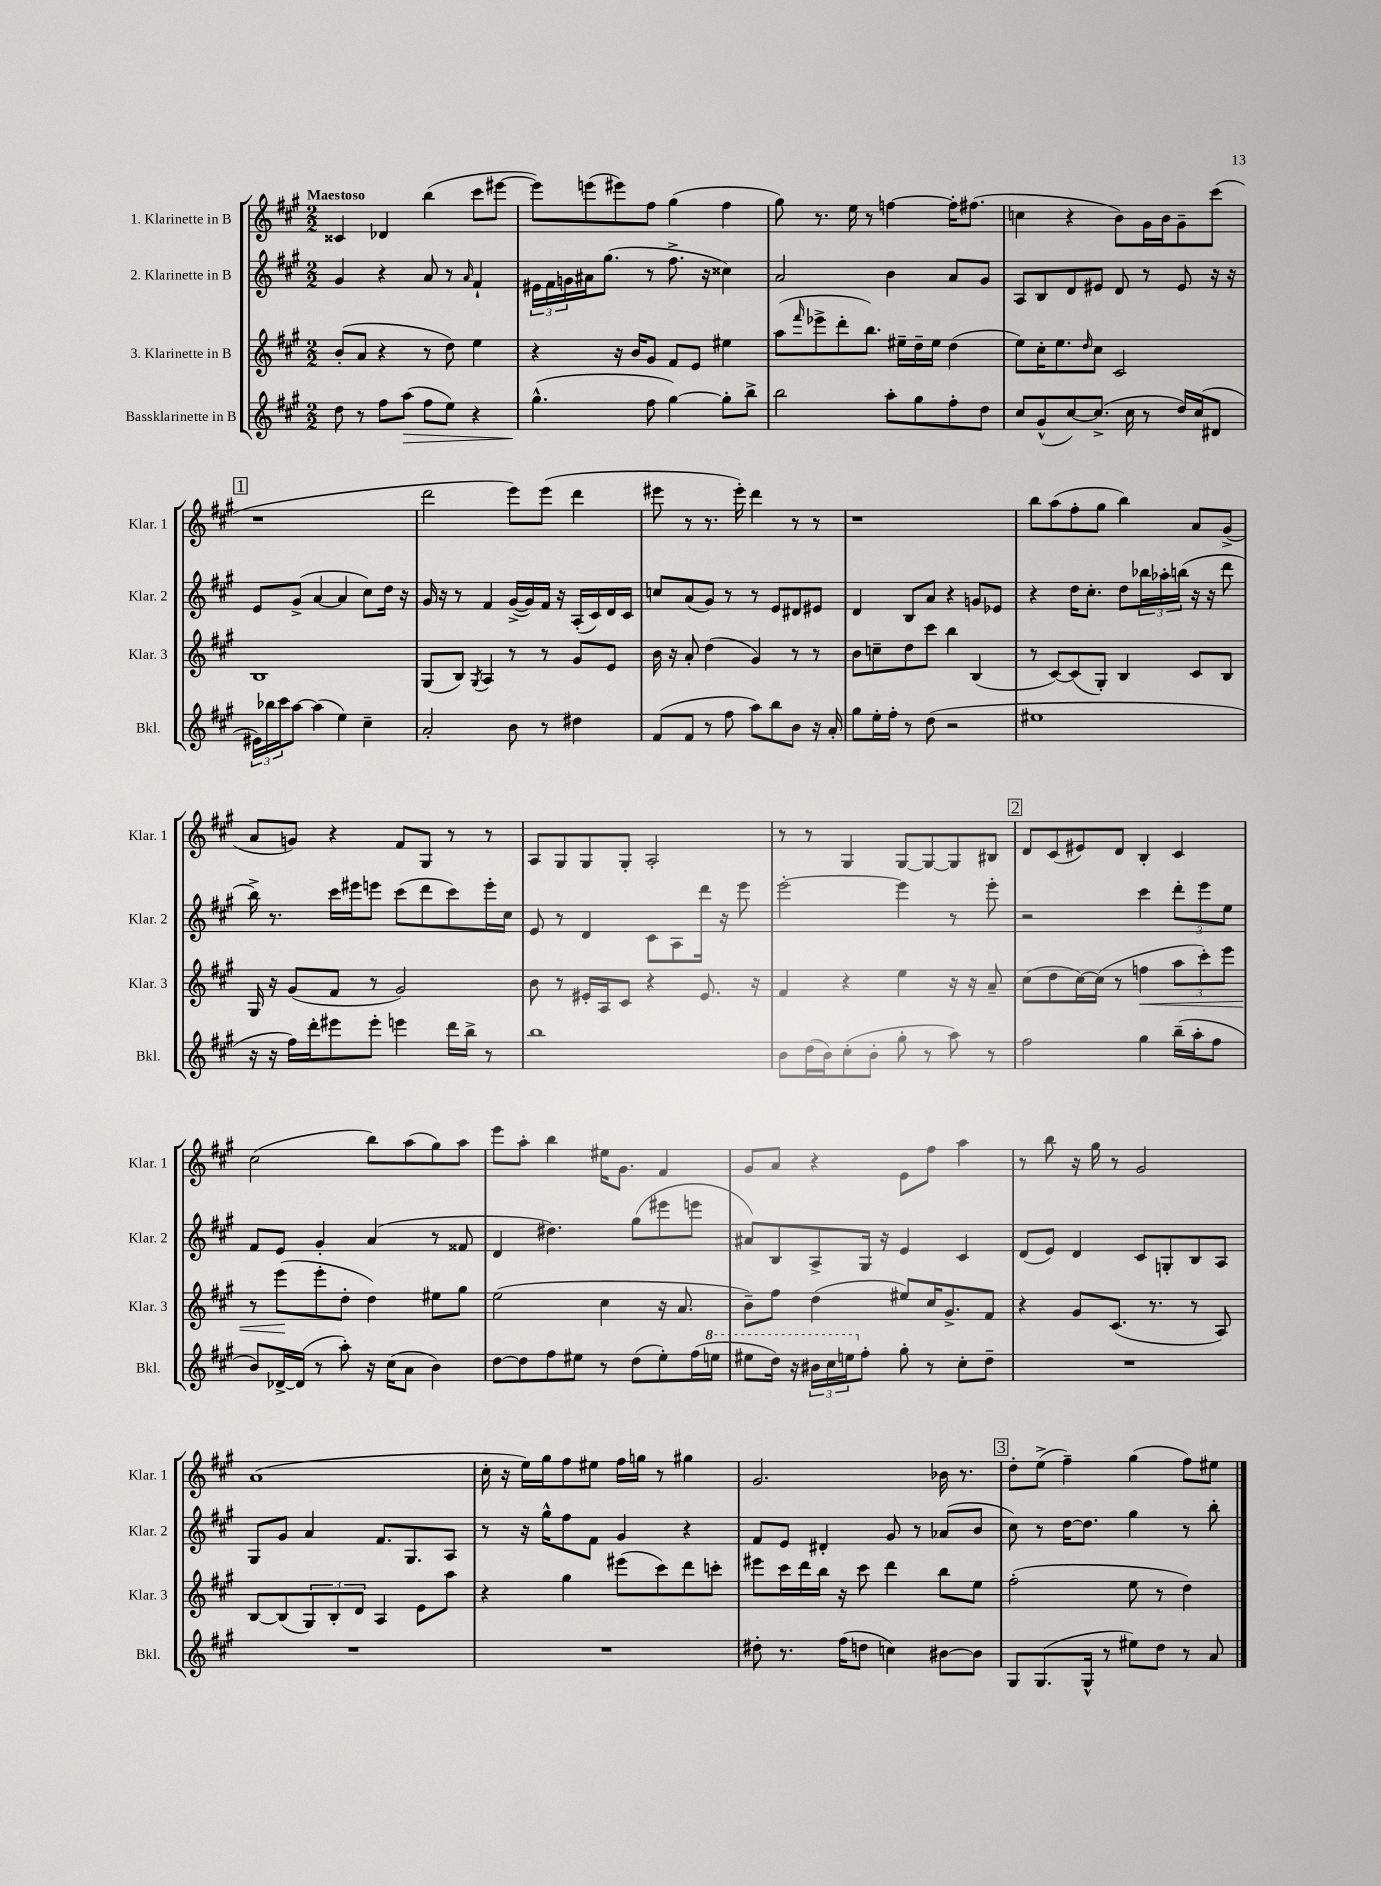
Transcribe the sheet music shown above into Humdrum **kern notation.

**kern	**kern	**kern	**kern
*staff4	*staff3	*staff2	*staff1
*clefG2	*clefG2	*clefG2	*clefG2
*k[f#c#g#]	*k[f#c#g#]	*k[f#c#g#]	*k[f#c#g#]
*M2/2	*M2/2	*M2/2	*M2/2
8dd\	(8b'/L	4g#/	4c##/
8r	8a/J	.	.
8ff#\L	4r	4r	4d-/
(8aa\J	.	.	.
8ff#\L	8r	8a/	(4bb\
8ee\J)	8dd\)	8r	.
.	.	16qqa/	.
4r	4ee\	4f#`/	8ccc#\L
.	.	.	[8eee#\J
=	=	=	=
(4.gg#^^\	4r	24e#\LL	8eee#\]L)
.	.	24f#\	.
.	.	24g\	.
.	.	16a#\J	(8eee\
.	.	(8.gg#\J	.
.	16r	.	8eee#\)
.	16b/LK	.	.
8ff#\	8g#/J	8r	8ff#\J
[4gg#\)	8f#/L	8.ff#^\	(4gg#\
.	8e/J	.	.
.	.	16r	.
8gg#'\]L	4ee#\	4cc##\)	4ff#\
8bb^\J	.	.	.
=	=	=	=
2bb\	(8aa\L	2a/	8gg#\)
.	16qqfff#/	.	.
.	8eee-^\	.	8.r
.	8ddd'\	.	.
.	.	.	16ee\
.	8.bb\J)	.	8r
8aa'\L	.	4b\	[4ff\
.	16ee#~\LL	.	.
8gg#\	16dd~\	.	.
.	16ee#\JJ	.	.
8ff#'\	(4dd\	8a/L	16ff'\]LK
.	.	.	(8.ff#\J
8dd\J	.	8g#/J	.
=	=	=	=
8cc#/L	8ee\L)	8A/L	4cc\
(8g#^^/	16cc#'\K	8B/	.
.	8.ee\	.	.
[8cc#/)	.	8d/	4r
.	16qqdd/	.	.
(8.cc#^/]J	8cc#\J	8e#/J	.
.	2c#/	8d/	8b\L)
16cc#\	.	.	.
8r	.	8r	16g#\L
.	.	.	16b\J
16dd/LL)	.	8e#/	8g#~\
(16cc#/J	.	.	.
8d#/J	.	16r	(8ccc#\J
.	.	16r	.
=	=	=	=
24e#\LL)	1B	8e/L	1r
24bb-\	.	.	.
24ccc#\J	.	.	.
[8aa\J	.	(8g#^/J	.
(4aa\]	.	[4a/	.
4ee\)	.	4a/]	.
4cc#~\	.	8cc#\L)	.
.	.	16dd\Jk	.
.	.	16r	.
=	=	=	=
2a'/	(8G#/L	16g#/	2ddd\
.	.	16r	.
.	8B/J)	8r	.
.	8qG#/	.	.
.	4A/	4f#/	.
8b\	8r	([16g#^/LL	8eee\L)
.	.	16g#/])	.
8r	8r	16f#/JJ	(8eee\J
.	.	16r	.
4dd#\	8g#/L	(16A'/LL	4ddd\
.	.	16c#/)	.
.	8e/J	16d/	.
.	.	16c#/JJ	.
=	=	=	=
(8f#/L	16b\	8cc/L	8eee#\
.	16r	.	.
8f#/J	8a'/	(8a/	8r
8r	(4dd\	8g#/J)	8.r
8ff#\	.	8r	.
.	.	.	16eee#'\)
8aa\L)	4g#/)	8r	4ddd\
8bb\	.	8e/L	.
8b\J	8r	8d#/	8r
16r	8r	8e#/J	8r
16a'/	.	.	.
=	=	=	=
8gg#\L	8b\L	4d/	1r
16ee'\L	8cc~\	.	.
16ff#'\JJ	.	.	.
8r	8dd\	8B/L	.
(8dd\	8ccc#\J	8a/J	.
2r	4bb\	4r	.
.	(4B/	8g/L	.
.	.	8e-/J	.
=	=	=	=
1ee#	8r	4r	8bb\L
.	[8c#/L)	.	(8aa\
.	(8c#/]	16dd\LK	8ff#'\
.	.	8.cc#'\J	.
.	8G#'/J)	.	8gg#\J
.	4B/	8dd\L	4bb\)
.	.	24bb-\L	.
.	.	24aa-'\	.
.	.	(24bb\JJ	.
.	8c#/L	16r	8a/L
.	.	16r	.
.	8B/J	8ddd\	(8g#^/J
=	=	=	=
16r	16G#/	16bb^\)	8a/L
16r	16r	8.r	.
16ff#\LL)	(8g#/L	.	8g/J)
16ddd'\J	.	.	.
8eee#\	8f#/J	16ccc#\LL	4r
.	.	16eee#\J	.
8eee#'\J	8r	8eee\J	.
4eee\	2g#/)	(8ccc#\L	8f#/L
.	.	8ddd\	8G#/J
16ddd\LL	.	8ccc#\)	8r
16bb^\JJ	.	.	.
8r	.	16eee'\L	8r
.	.	16cc#\JJ	.
=	=	=	=
1bb	8b\	8e/	8A/L
.	8r	8r	8G#/
.	16e#'/LL	4d/	8G#/
.	16A/J	.	.
.	8c#/J	.	8G#'/J
.	4r	8c#\L	2A'/
.	.	8A\	.
.	8.e#/	16ddd\Jk	.
.	.	16r	.
.	.	8eee\	.
.	16r	.	.
=	=	=	=
8b\L	4f#/	[2eee'\	8r
(16dd\L	.	.	8r
16b\J)	.	.	.
(8cc#'\	4r	.	4G#/
8b'\J	.	.	.
8gg#'\	4ee\	4eee\]	[8G#/L
8r	.	.	8G#/_
8aa\)	16r	8r	8G#/]
.	16r	.	.
8r	8a~/	8eee'\	8B#/J
=	=	=	=
2ff#\	(8cc#\L	2r	8d/L
.	8dd\	.	(8c#/
.	[16cc#\L)	.	8e#/)
.	(16cc#\]JJ	.	.
.	8r	.	8d/J
4gg#\	4ff\	4ccc#\	4B'/
(16bb~\LL	12aa\L	12ddd'\L	4c#/
16aa'\J	.	.	.
.	12ccc#'\)	12eee\	.
8ff#\J	.	.	.
.	12eee\J	12ee\J	.
=	=	=	=
8b/L)	8r	8f#/L	(2cc#\
[16d-^/L	(8eee\L	8e/J	.
(16d-/]JJ	.	.	.
8r	8eee'\	4g#'/	.
8aa'\)	8dd'\J	.	.
16r	4dd\)	(4a/	8bb\L)
(16cc#\LK	.	.	.
8a\J	.	.	(8aa\
4b\)	8ee#\L	8r	8gg#\)
.	8gg#\J	8f##/	8aa\J
=	=	=	=
[8dd\L	(2ee\	4d/	8eee\L
8dd\]	.	.	8aa'\J
8ff#\	.	4.dd#\)	4bb\
8ee#\J	.	.	.
8r	4cc#\	.	16ee#\LK
.	.	.	8.g#\J
(8dd\L	.	(8gg#\L	.
8ee#'\)	16r	8eee#\	4f#/
.	8.a/	.	.
(16ff#\L	.	8eee\J	.
16eee\JJ	.	.	.
=	=	=	=
8eee#\L	8b~\L)	8a#/L)	8g#/L
16ddd\Jk)	8ff#\J	8B/	8a/J
16r	.	.	.
24bb#\LL	(4dd\	8A^/	4r
24ccc#\	.	.	.
24eee\J	.	.	.
8ff#'\J	.	16G#/Jk	.
.	.	16r	.
8gg#'\	8ee#/L)	4e/	8e\L
8r	16cc#/K	.	8ff#\J
.	8.g#^/	.	.
8cc#'\L	.	4c#/	4aa\
8dd~\J	8f#/J	.	.
=	=	=	=
1r	4r	(8d/L	8r
.	.	8e/J)	8bb\
.	8g#/L	4d/	16r
.	.	.	16gg#\
.	(8.c#/J	.	8r
.	.	8c#/L	2g#/
.	8.r	.	.
.	.	8G'/	.
.	8r	8B/	.
.	8A/)	8A/J	.
=	=	=	=
1r	[8B/L	8G#/L	(1a
.	(8B/]	8g#/J	.
.	12G#/)	4a/	.
.	12B'/	.	.
.	12d/J	.	.
.	4A/	8.f#/L	.
.	.	8.G#/	.
.	8e\L	.	.
.	8aa\J	8A/J	.
=	=	=	=
1r	4r	8r	16cc#'\
.	.	.	16r
.	.	16r	16ee\LL)
.	.	16gg#^^\LK	16gg#\J
.	4gg#\	8ff#\	8ff#\
.	.	8f#\J	8ee#\J
.	(8eee#\L	4g#/	16ff#\LL
.	.	.	16gg\JJ
.	8ccc#\)	.	8r
.	8ddd\	4r	4gg#\
.	8ccc'\J	.	.
=	=	=	=
8dd#'\	8eee#\L	8f#/L	2.g#/
8.r	16ccc#\L	8e/J	.
.	16ddd\	.	.
.	16bb\JJ	4d#'/	.
(16ff#\LK	16r	.	.
8dd\J	8ccc#\	.	.
4cc\)	4ddd\	8g#/	.
.	.	8r	.
[8b#\L	8bb\L	(8a-/L	16b-\
.	.	.	8.r
8b#\]J	8ee\J	8b/J	.
=	=	=	=
8G#/L	(2ff#'\	8cc#\)	8dd'\L
(8.G#/	.	8r	(8ee^\J
.	.	[16dd\LK	4ff#~\)
16G#^^/Jk	.	8.dd\]J	.
8r	.	.	.
8ee#\L)	8ee\	4gg#\	(4gg#\
8dd\J	8r	.	.
8r	4dd\)	8r	8ff#\L)
8a/	.	8bb'\	8ee#\J
==	==	==	==
*-	*-	*-	*-
